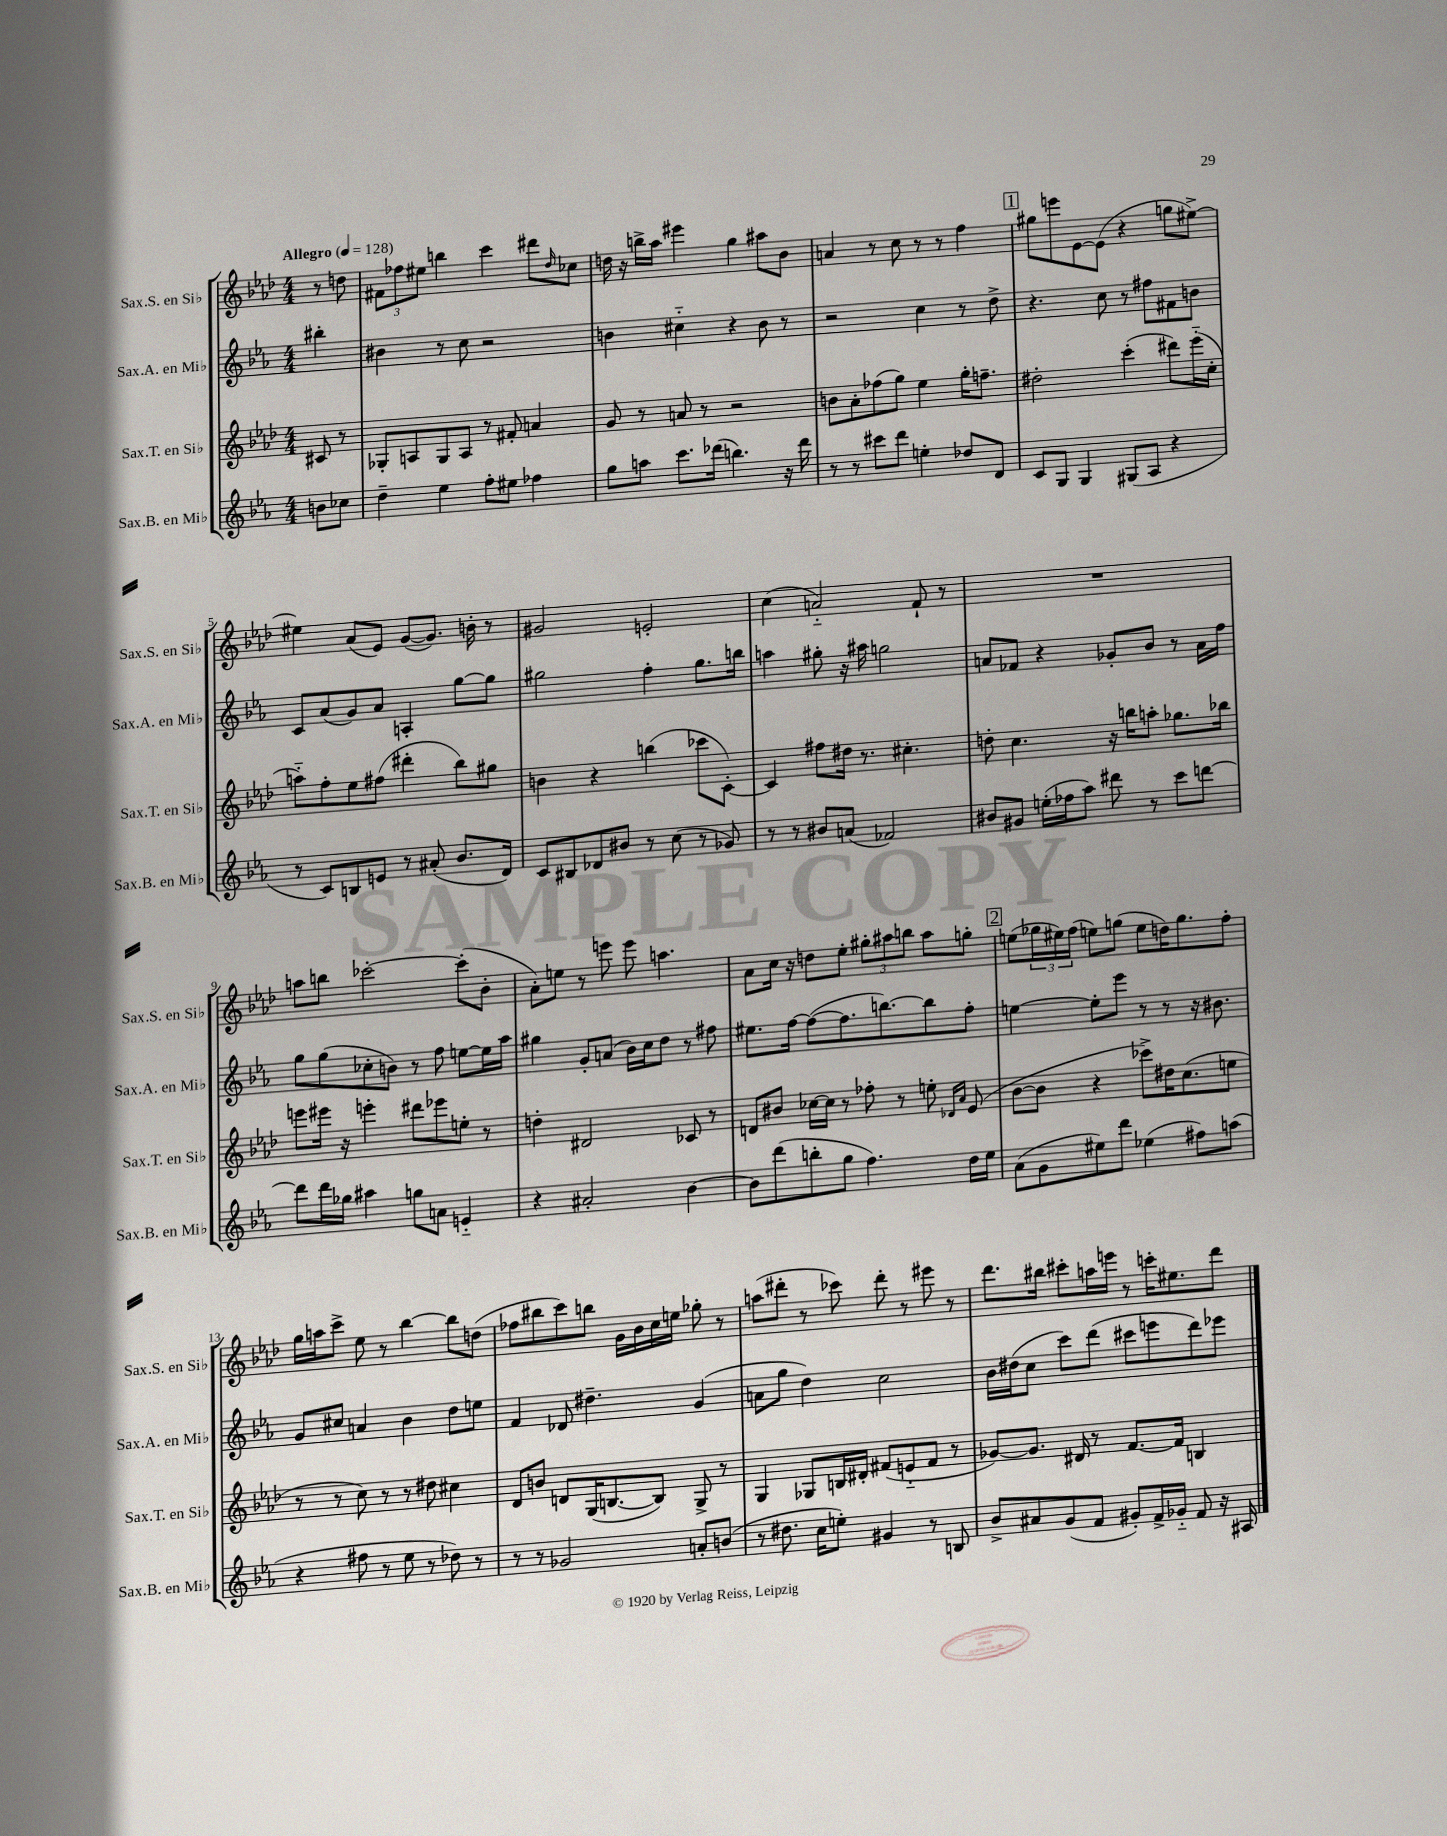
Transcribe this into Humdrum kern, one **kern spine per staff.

**kern	**kern	**kern	**kern
*staff4	*staff3	*staff2	*staff1
*clefG2	*clefG2	*clefG2	*clefG2
*k[b-e-a-]	*k[b-e-a-d-]	*k[b-e-a-]	*k[b-e-a-d-]
*M4/4	*M4/4	*M4/4	*M4/4
*MM128	*MM128	*MM128	*MM128
8b\L	8c#/	4bb#'\	8r
8cc-\J	8r	.	8dd\
=	=	=	=
4dd~\	8G-'/L	4b#\	12f#\L
.	.	.	12ff-\
.	8A/	.	.
.	.	.	12ee#\J
4ee-\	8G-/	8r	4bb\
.	8A/J	8cc\	.
8ff'\L	8r	2r	4ccc\
8ee#\J	8f#'/	.	.
4ff-\	4a/	.	8ddd#\L
.	.	.	16qqdd-/
.	.	.	8cc-\J
=	=	=	=
8gg\L	8g/	4b\	16dd\
.	.	.	16r
8aa\J	8r	.	16bb^\LL
.	.	.	16aa-\JJ
8.ccc\L	8a/	4cc#'~\	4eee#\
.	8r	.	.
(16ddd-\Jk	.	.	.
4.bb\)	2r	4r	4gg\
.	.	8b\	8aa#\L
16r	.	8r	8b-\J
16ddd-\	.	.	.
=	=	=	=
8r	8b\L	2r	4a/
8r	8a-'\	.	.
8ccc#\L	(8ff-\	.	8r
8ddd\J	8gg\J)	.	8cc\
4ee'\	4ee-\	4cc\	8r
.	.	.	8r
8dd-/L	16gg'\LK	8r	4ff\
.	8.ff~\J	.	.
8d/J	.	8dd^\	.
=	=	=	=
8c/L	2dd#'\	4.r	8gg#\L
8G/J	.	.	8eee\
4G/	.	.	[8e-\
.	.	8cc\	(8e-\]J
(8G#/L	(4ccc'\	8r	4r
8A-/J	.	8ff#\L	.
4r	8ddd#\L)	8f#\	8gg\L
.	(16eee-'~\L	8b\J	[8ee#^\J)
.	16cc'\JJ	.	.
=	=	=	=
8r	8aa'~\L)	8c/L	4ee#\]
8c/L)	8ff'\	(8a-/	.
8B/	8ee-\	8g/)	(8a-/L
8e/J	(8ff#\J	8a-/J	8e-/J)
8r	4ddd#'\	4A'/	([8g/L
(8a#'/	.	.	8.g/]J)
8.b-/L	8bb-\L)	[8gg\L	.
.	.	.	16b'\
.	8gg#\J	8gg\]J	8r
16d/Jk)	.	.	.
=	=	=	=
8c/L	4b\	2gg#\	2g#/
8B#/	.	.	.
8d-/	4r	.	.
8b#/J	.	.	.
8r	(4bb\	4ff'\	2e'/
(8cc\	.	.	.
8r	8ccc-\L	8.gg#\L	.
8g-/)	[8c'\J)	.	.
.	.	16bb\Jk	.
=	=	=	=
8r	4c/]	4aa\	(4cc\
8r	.	.	.
8b#/L	8ff#\L	8gg#'\	2a'~/)
(8a/J	16dd#\Jk	16r	.
.	8.r	16aa#\	.
2f-/)	.	2gg\	.
.	4.cc#'\	.	.
.	.	.	8f`/
.	.	.	8r
=	=	=	=
8b#/L	8dd'\	8a/L	1r
8g#/J	4.cc\	8f-/J	.
(16ee'\LL	.	4r	.
16ff-\J	.	.	.
8aa-\J)	.	.	.
8ddd#\	16r	8g-'/L	.
.	16bb\LK	.	.
8r	8aa'\J	8b-/J	.
8ccc\L	8.gg-\L	8r	.
[8ddd\J	.	16a\LL	.
.	16bb-\Jk	16ff\JJ	.
=	=	=	=
8ddd\]L	8eee\L	8gg\L	8aa\L
16ddd\L	16eee#\Jk	(8gg\	8bb\J
16gg-\JJ	16r	.	.
4aa#\	4eee'\	8cc-'\	[2ccc-'\
.	.	8b\J)	.
8gg\L	8ddd#\L	8r	.
8a\J	8eee-\	8ff\	.
4e'~/	8ee'\J	[8ee\L	(8ccc-'\]L
.	8r	16ee\]L	8b-'\J
.	.	16aa-\JJ	.
=	=	=	=
4r	4dd'\	4gg#\	8a-'\L)
.	.	.	8ee\J
2a#'/	2d#/	8g'/L	8r
.	.	(8a/J	8eee\
.	.	16b-\LL)	8eee\
.	.	16cc\J	.
.	.	8dd\J	4.aa\
[4b-\	8c-/	8r	.
.	8r	8ff#\	.
=	=	=	=
8b-\]L	8d/L	8.ee#\L	8a-\L
(8ddd\	8b#/J	.	16cc\Jk
.	.	[16ff\Jk	16r
8bb'\	[16cc-\LL	(8ff\_L	8dd\L
.	16cc-\]JJ	.	.
8gg\J	8r	8.ff\]	8ee-'\J
4.ff\)	8ff-'\	.	12gg#'\L
.	.	[8.bb\)	.
.	.	.	12aa#\
.	8r	.	.
.	.	.	12bb\J
.	8ee'\	8bb\]	8aa#\L
.	16qqd-/LL	.	.
.	16qqa-/JJ	.	.
16dd\LL	(8e-/	8ff'\J	8gg'\J
16ee-\JJ	.	.	.
=	=	=	=
(8a-\L	[8b-\L	[4ee\	(8ee\L
8g\	8b-\]J	.	24gg-\L
.	.	.	24ee#\)
.	.	.	(24ff\JJ
8ee#\)	4r	8ee'\]L	8ee\L)
8ddd\J	.	8eee-\J	(8gg\J
(4ee-\	8ccc-^\L)	8r	8ee\L
.	16dd#\K	8r	16dd\K)
.	(8.cc\	.	8.gg\
8ff#\L)	.	16r	.
.	.	8.b#\	.
(8aa\J	8ee\J	.	8ff'\J
=	=	=	=
4r	8r	8g/L	16gg\LL
.	.	.	16aa\J
.	8r	8cc#/J	8ccc^\J
8ff#\	8cc\)	4a/	8ee-\
8r	8r	.	8r
8ee-\	8r	4b-\	[4bb-\
8r	8dd#\	.	.
8dd-\)	4cc#\	8dd\L	8bb-\]L
8r	.	8ee\J	(8dd\J
=	=	=	=
8r	8d-/L	4f/	8ff-\L
8r	8b/J	.	8bb#\
2g-/	8d/L	8d-/	8ccc\)
.	(16G/K	4.dd#~\	8bb\J
.	[8.B/	.	.
.	.	.	16g\LL
.	.	.	16b-\
.	8B/]J)	.	16cc\
.	.	.	16ee\JJ
8a'/L	8G^/	(4g/	8gg-'\
(8b/J	8r	.	8r
=	=	=	=
8r	4G/	8a\L	(8aa\L
8.dd#\	.	8gg\J	8ddd#'\J
.	8G-/L	4dd\)	8r
16cc\LK	.	.	.
8ee'\J)	16B/L	.	8ccc-\)
.	16d#'/JJ	.	.
4g#/	(8f#/L	2cc\	8ddd#'\
.	8e'~/	.	8r
8r	8f#/J	.	8eee#\
8B/	8r	.	8r
=	=	=	=
8b-^/L	[8g-/L)	16b-\LL	8.ddd-\L
.	.	(16dd#\J	.
8a#/	8.g-/]J	8cc\J	.
.	.	.	16bb#\Jk
(8g/	.	8ccc\L)	8ccc#'\L
.	16d#/	.	.
8f/J	8r	(8ddd\J	16aa\L
.	.	.	16eee\JJ
8g#'/L)	[8.f/L	8ccc#\L	8r
16f^/L	.	8eee\	16ccc'\LK
16g-'~/JJ	16f/]Jk	.	8.ee#\
8f/	4B/	8ddd\)	.
16r	.	8eee-\J	8ddd-\J
16A#/	.	.	.
==	==	==	==
*-	*-	*-	*-
